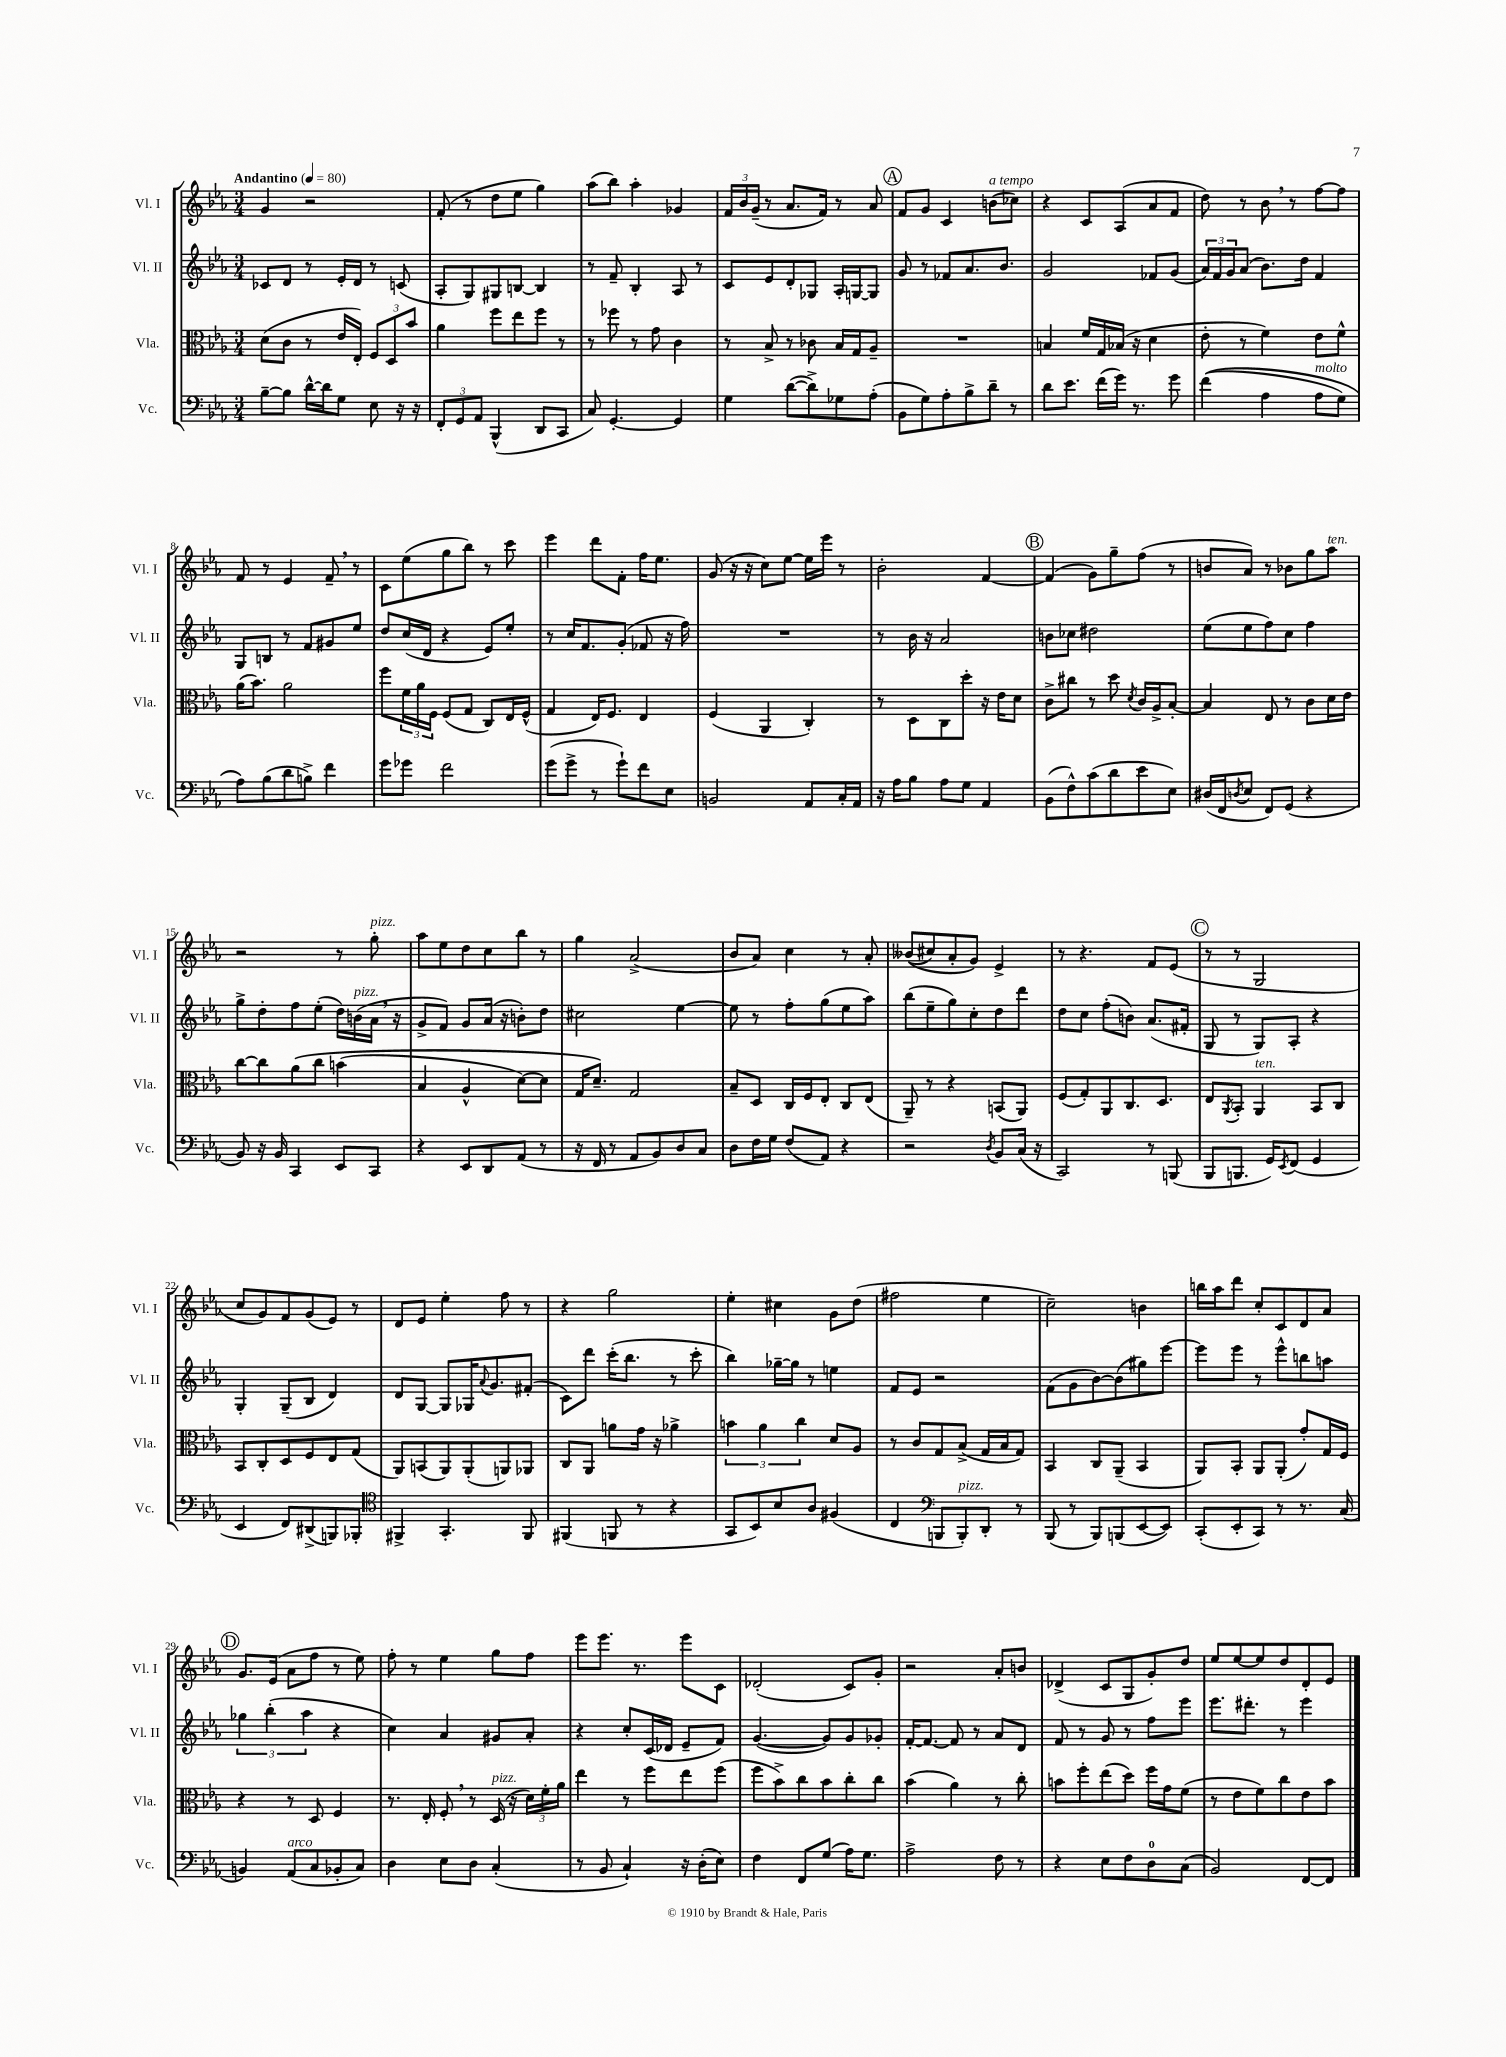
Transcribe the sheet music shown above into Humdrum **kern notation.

**kern	**kern	**kern	**kern
*staff4	*staff3	*staff2	*staff1
*clefF4	*clefC3	*clefG2	*clefG2
*k[b-e-a-]	*k[b-e-a-]	*k[b-e-a-]	*k[b-e-a-]
*M3/4	*M3/4	*M3/4	*M3/4
*MM80	*MM80	*MM80	*MM80
[8B-~\L	(8d\L	8c-/L	4g/
8B-\]J	8c\J	8d/J	.
[16d^^\LL	8r	8r	2r
16d\]J	.	.	.
8G\J	16e-/LL	16e-'/LL	.
.	16E-'/JJ)	16d/JJ	.
8E-\	12F/L	8r	.
.	12D/	.	.
16r	.	(8c/	.
.	12b-/J	.	.
16r	.	.	.
=	=	=	=
12FF'/L	4a-\	8A-'/L	(8f'/
12GG/	.	.	.
.	.	8G/)	8r
12AA-/J	.	.	.
(4BBB-^^/	8ff\L	8G#/	8dd\L
.	8ee-\	[8B/J	8ee-\J
8DD/L	8ff\J	4B/]	4gg\)
8CC/J	8r	.	.
=	=	=	=
8C/)	8r	8r	(8aa-\L
[4.GG'/	8ff-\	8f~/	8bb-\J)
.	8r	4B-'/	4aa-'\
.	8g\	.	.
4GG/]	4c\	8A-/	4g-/
.	.	8r	.
=	=	=	=
4G\	8r	8c/L	24f/LL
.	.	.	24b-/
.	.	.	(24g~/JJ
.	8B-^/	8e-/	8r
([8d\L	8r	8d'/	8.a-/L
8d^\])	8c-\	8G-/J	.
.	.	.	16f/Jk)
8G-\	16B-/LL	16A-'/LL	8r
.	16G/J	[16G/J	.
(8A-'\J	8A-~/J	8G/]J	8a-/
=	=	=	=
8BB-\L	2.r	8g/	8f/L
8G\)	.	8r	8g/J
8A-'\	.	8f-/L	4c/
8B-^\	.	8.a-/	.
8d~\J	.	.	(8b\L
.	.	8.b-/J	.
8r	.	.	8cc-\J)
=	=	=	=
8d\L	4B/	2g/	4r
8.e-\J	.	.	.
.	16f/LL	.	8c/L
(16f\LL	16G/	.	.
16g\JJ)	(16B-/JJ	.	(8A-/
8.r	16r	.	.
.	4d\	8f-/L	8a-/
8g\	.	(8g/J	8f/J
=	=	=	=
&((4f\	8e-'\	24a-/LL)	8dd\)
.	.	24f/	.
.	.	24g/J	.
.	8r	(8a-/J	8r
4A-\	4f\)	8.b-\L)	8b-\
.	.	.	8r
.	.	16dd\Jk	.
8A-\L	8e-\L	4f/	[8ff\L
8G\J)	8f^^\J	.	8ff\]J
=	=	=	=
8A-\L&)	(16a-\LK	8G/L	8f/
.	8.b-\J)	.	.
(8B-\	.	8B/J	8r
8d\	2a-\	8r	4e-/
8B^\J)	.	8f/L	.
4f\	.	8g#/	8f~/
.	.	8ee-/J	8r
=	=	=	=
8g\L	8ff\L	8dd/L	8c\L
8g-\J	24f\L	(16cc/L	(8ee-\
.	24a-\	.	.
.	.	16d/JJ	.
.	24F\JJ	.	.
2f\	(8F/L	4r	8gg\
.	8G/J	.	8bb-\J)
.	8C/L)	8e-/L)	8r
.	16E-/L	8ee-'/J	8ccc\
.	(16F^^/JJ	.	.
=	=	=	=
(8g\L	4G/	8r	4eee-\
8g^\J	.	16cc/LK	.
.	.	8.f/	.
8r	16E-/LK)	.	8ddd\L
.	8.F/J	.	.
8g`\L)	.	(8g'/J	8f'\J
8f\	4E-/	8f-/	16ff\LK
.	.	.	8.ee-\J
8E-\J	.	16r	.
.	.	16ff\)	.
=	=	=	=
2BB/	(4F/	2.r	(8g/
.	.	.	16r
.	.	.	16r
.	4AA-/	.	8cc\L)
.	.	.	[8ee-\J
8AA-/L	4C'/)	.	16ee-\]LL
.	.	.	16eee-\JJ
16C'/L	.	.	8r
16AA-/JJ	.	.	.
=	=	=	=
16r	8r	8r	2b-'\
16A-\LK	.	.	.
8B-\J	8D\L	16b-\	.
.	.	16r	.
8A-\L	8C\	2a-/	.
8G\J	8dd'\J	.	.
4AA-/	16r	.	[4f/
.	16e-\LK	.	.
.	8d\J	.	.
=	=	=	=
(8BB-\L	8c^\L	8b\L	(4f/]
8F^^\)	8cc#\J	8cc-\J	.
(8c\	8r	2dd#\	8g\L)
8d\	8dd\	.	8gg~\
.	8qd/	.	.
8e-\	16c/LL	.	(8ff\J
.	16A-^/J	.	.
8E-\J)	[8B-'/J	.	8r
=	=	=	=
(16D#/LL	4B-/]	(8ee-\L	8b/L
16FF/J	.	.	.
8qD/	.	.	.
8E-/J	.	8ee-\	8a-/J)
8FF/L)	8E-/	8ff\)	8r
(8GG/J	8r	8cc\J	8b-\L
4r	8c\L	4ff\	8gg\
.	16d\L	.	8aa-\J
.	16e-\JJ	.	.
=	=	=	=
8BB-/)	[8cc\L	8gg^\L	2r
16r	8cc\]	8dd'\	.
16BB-/	.	.	.
4CC/	&(8a-\	8ff\	.
.	8cc\J	(8ee-'\J	.
8EE-/L	(4b\	16dd\LL)	8r
.	.	(16b\	.
8CC/J	.	16a-\JJ	8gg'\
.	.	16r	.
=	=	=	=
4r	4B-/	8g^/L	8aa-\L
.	.	8f/J)	8ee-\
8EE-/L	4A-^^/	8g/L	8dd\
8DD/	.	(16a-/Jk	8cc\
.	.	16r	.
(8AA-/J	[8d\L)	8b'\L)	8bb-\J
8r	8d\]J	8dd\J	8r
=	=	=	=
16r	16G/LK	2cc#\	4gg\
16FF/	8.d~/J&)	.	.
8r	.	.	.
8AA-/L	2G/	.	(2a-^/
8BB-/)	.	.	.
8D/	.	[4ee-\	.
8C/J	.	.	.
=	=	=	=
8D\L	8B-~/L	8ee-\]	8b-/L
16F\L	8D/J	8r	8a-/J)
16G\JJ	.	.	.
(8F/L	16C/LL	8ff'\L	4cc\
.	16F/J	.	.
8AA-/J)	8E-'/J	(8gg\	.
4r	8C/L	8ee-\	8r
.	(8E-/J	8aa-\J)	8a-'/
=	=	=	=
2r	8AA-~/)	(8bb-\L	&((8b--/L
.	8r	8ee-~\	8cc#/)
.	4r	8gg\)	8a-'/
.	.	8cc'\	8g/J&)
8qD/	.	.	.
8BB-/L	(8BB/L	8dd\	4e-^/
(16C/Jk	8AA-/J)	8ddd\J	.
16r	.	.	.
=	=	=	=
2CC/)	(8F/L	8dd\L	8r
.	8G'/)	8cc\J	4.r
.	8AA-/	(8ff'\L	.
.	8.C/	8b\J)	.
8r	.	(8.a-/L	8f/L
.	8.D/J	.	.
(8BBB/	.	.	(8e-/J
.	.	16f#'/Jk	.
=	=	=	=
8BBB-/L	8E-/L	8G/	8r
.	8qAA-/	.	.
8.BBB/J	8BB-'/J	8r	8r
.	4AA-/	8G/L)	2G/
16GG/LK)	.	.	.
8qEE-/	.	.	.
(8FF/J	.	8A-'/J	.
4GG/	8BB-/L	4r	.
.	8C/J	.	.
=	=	=	=
4EE-/	8BB-/L	4G'/	8cc/L
.	8C'/	.	8g/)
8FF/L)	8D/	(8G~/L	8f/
(8DD#^/	8F/	8B-/J	(8g/
8BBB/)	8E-/	4d/)	8e-/J)
8BBB-'/J	(8G/J	.	8r
=	=	=	=
*clefC4	*	*	*
4FF#^/	8AA-/L)	8d/L	8d/L
.	(8BB/	[8G/J	8e-/J
4.GG'/	8AA-/)	8G/]L	4ee-'\
.	(8AA-'/	16G-/K	.
.	.	8qqa-/	.
.	.	8.g/	.
.	8AA/)	.	8ff\
8FF#/	8AA-/J	(8f#'/J	8r
=	=	=	=
(4FF#/	8C/L	8c\L)	4r
.	8AA-/J	8ddd\J	.
8FF/	8a\L	(16ccc'\LK	2gg\
.	.	8.bb-\J	.
8r	16g\Jk	.	.
.	16r	.	.
4r	4a-^\	8r	.
.	.	8ccc'\	.
=	=	=	=
8GG/L	6b\	4bb-\)	4ee-'\
8BB-/)	.	.	.
.	6a-\	.	.
8B-/	.	[16gg-~\LL	4cc#\
.	.	16gg-\]JJ	.
.	6cc\	.	.
8A-/J	.	8r	.
(4F#/	8d/L	4ee\	8g\L
.	8A-/J	.	(8dd\J
=	=	=	=
4C/	8r	8f/L	2ff#\
.	8c/L	8e-/J	.
*clefF4	*	*	*
8BBB/L	8G/	2r	.
8BBB'/)	(8B-^/J	.	.
8DD'/J	16G/LL	.	4ee-\
.	16B-/J	.	.
8r	8G/J)	.	.
=	=	=	=
(8BBB-/	4BB-/	(8f\L	2cc~\)
8r	.	8g\	.
8BBB-/L)	8C/L	[8b-\)	.
(8BBB/	(8AA-~/J	(8b-\]	.
[8EE-/	4BB-/	8gg#\)	4b\
8EE-/]J)	.	[8eee-\J	.
=	=	=	=
(8CC'/L	8AA-/L)	8eee-\]L	16bb\LL
.	.	.	16aa-\J
8EE-'/	8BB-'/J	8eee-\J	8ddd\J
8CC/J)	8AA-/L	8r	8cc'/L
8r	(8AA-'/J	8eee-^^\L	8c/
8.r	8g'/L)	8bb\	8d/
.	16G/L	8aa\J	8a-/J
(16C/	16F/JJ	.	.
=	=	=	=
4BB/)	4r	6gg-\	8.g/L
.	.	(6bb-'\	.
.	.	.	(16e-/Jk
(8AA-/L	8r	.	8a-\L
.	.	6aa-\	.
8C/	8D/	.	8ff\J
8BB-'/	4F/	4r	8r
8C/J)	.	.	8ee-\)
=	=	=	=
4D\	8.r	4cc\)	8ff'\
.	.	.	8r
.	16E-'/	.	.
8E-\L	8F'/	4a-/	4ee-\
8D\J	8r	.	.
(4C'/	(16D/	8g#/L	8gg\L
.	16r	.	.
.	24d\LL)	8a-'/J	8ff\J
.	24f'\	.	.
.	24a-\JJ	.	.
=	=	=	=
8r	4ee-\	4r	8eee-\L
8BB-/	.	.	8.eee-\J
4C`/)	8r	8cc'/L	.
.	.	.	8.r
.	8ff\L	(16c/L	.
.	.	16d-/JJ	.
16r	8ee-\	8e-~/L	8eee-\L
(16D'\LK	.	.	.
8E-\J)	(8ff\J	8f/J)	8c\J
=	=	=	=
4F\	8ff\L	([4.g/	(2d-'/
.	8b-^\)	.	.
8FF/L	8cc\	.	.
(8G/J	8b-\	8g/]L)	.
16A-\LK)	8cc'\	8g/	8c/L)
8.G\J	.	.	.
.	8cc\J	8g-'/J	8g'/J
=	=	=	=
2A-^\	(4b-\	[16f'/LK	2r
.	.	8.f/_J	.
.	4a-\)	8f/]	.
.	.	8r	.
8F\	8r	8a-/L	8a-'/L
8r	8cc'\	8d/J	8b/J
=	=	=	=
4r	8b\L	8f/	(4d-^/
.	8ff'\	8r	.
8E-\L	(8ee-\	8g/	8c/L
8F\	8dd\J)	8r	8G/
8D\	16ff\LL	8ff\L	8g'/)
.	16g\J	.	.
(8C\J	(8f\J	8eee-\J	8dd/J
=	=	=	=
2BB-/)	8r	8.eee-\L	8ee-/L
.	8e-\L	.	[8ee-/
.	.	8.ddd#'\J	.
.	8f\)	.	8ee-/]
.	8cc\	8r	8dd/
[8FF/L	8e-\	4eee-\	8d'/
8FF/]J	8b-\J	.	8e-/J
==	==	==	==
*-	*-	*-	*-
